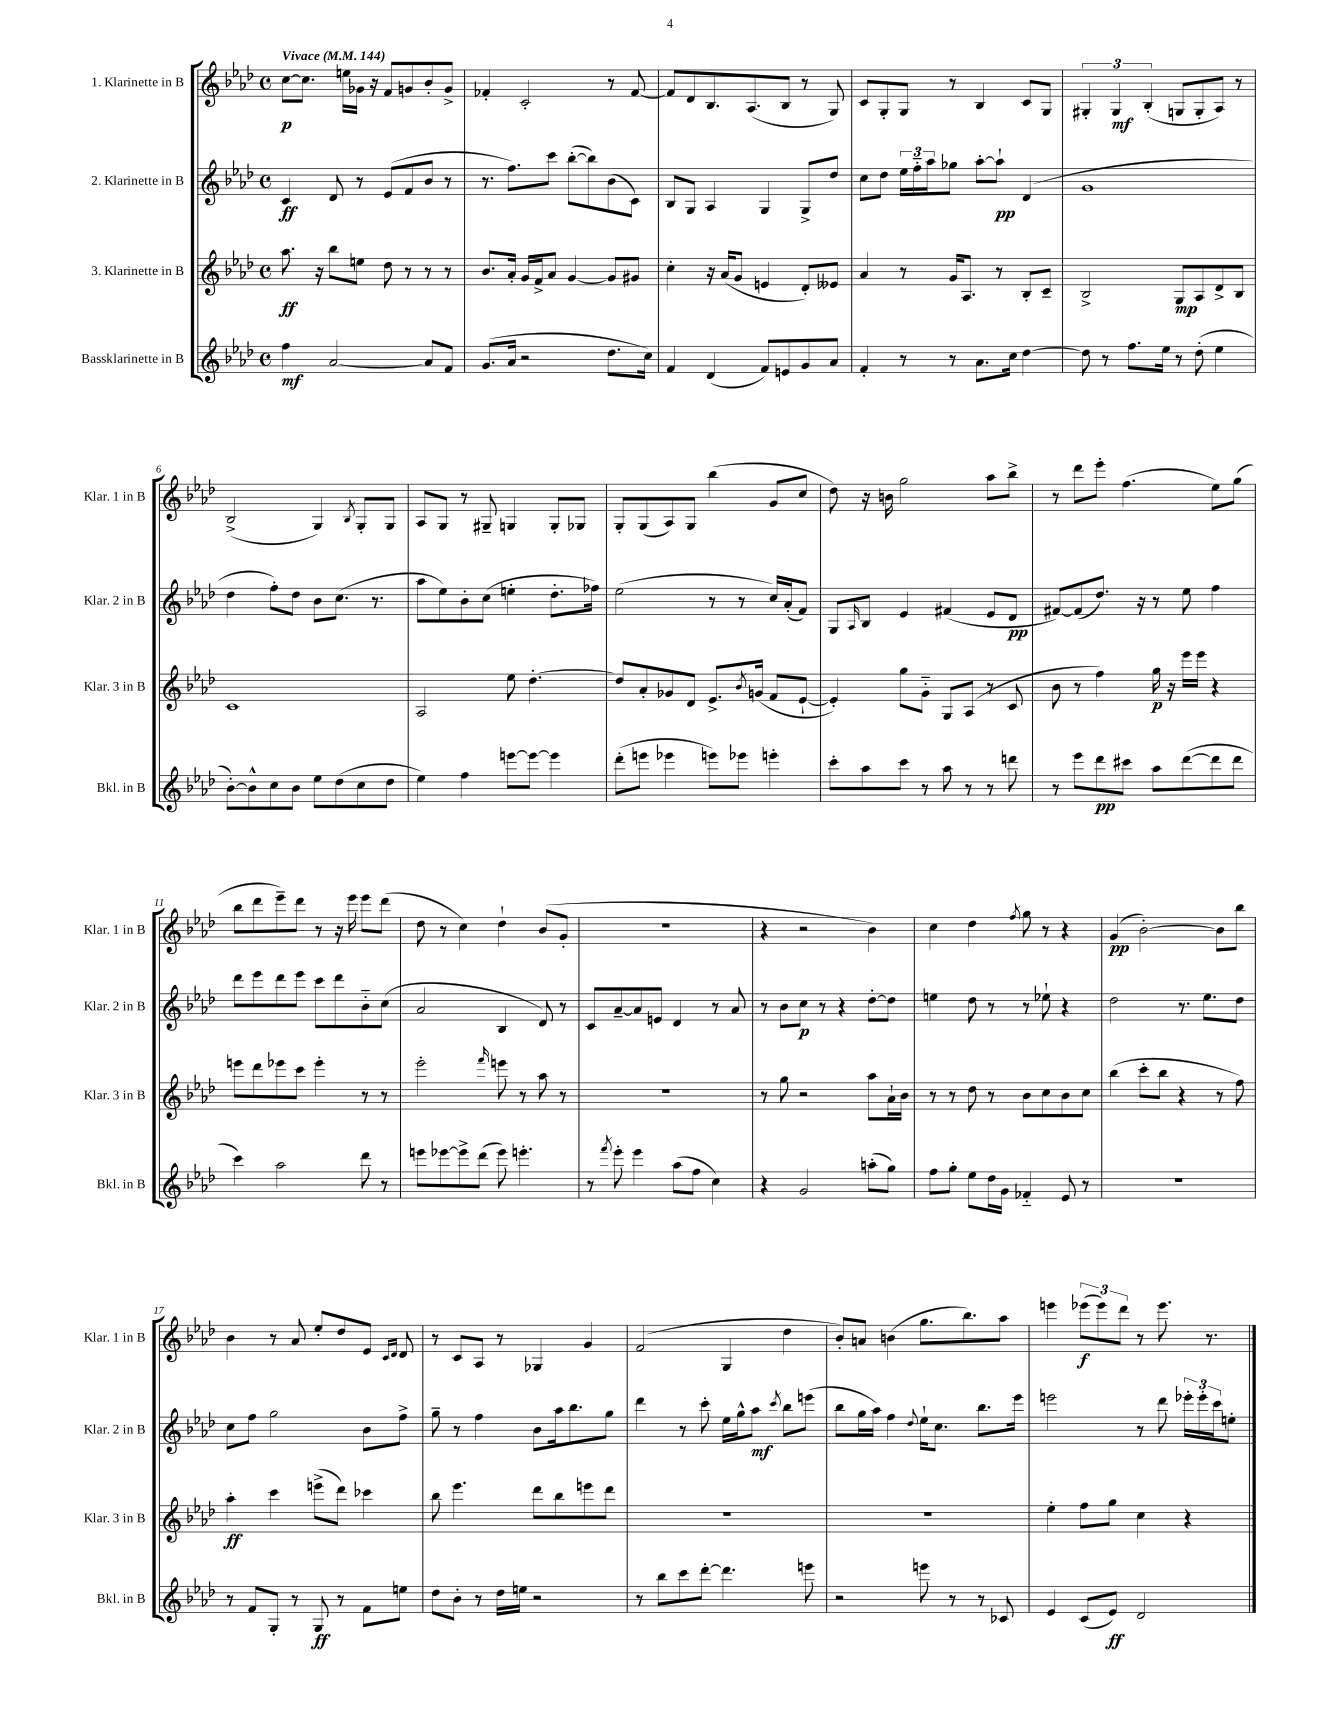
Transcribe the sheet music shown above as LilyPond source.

<<
\new StaffGroup <<
\new Staff = "s0" \with { instrumentName = "1. Klarinette in B" shortInstrumentName = "Klar. 1 in B" } {
    \clef treble \key aes \major \defaultTimeSignature \time 4/4 \tempo "Vivace" 4 = 144
    c''8~\p c''8. e''16 ges'16 r16 f'8 g'8 bes'8-. g'8-> |
    fes'4-. c'2-. r8 fes'8~ |
    fes'8 des'8 bes8. aes8.( bes8 r8 g8) |
    c'8 g8-. g8 r8 bes4 c'8 g8 |
    \tuplet 3/2 { gis4-. gis4\mf bes4-.( } g8 g8-. aes8) r8 |
    bes2->( g4) \acciaccatura { bes8 } g8-. g8 |
    aes8 g8 r8 gis8-- g4 g8-. ges8 |
    g8-. g8( aes8) g8 bes''4( g'8 c''8 |
    des''8) r16 b'16 g''2 aes''8 bes''8-> |
    r8 des'''8 ees'''8-. f''4.( ees''8) g''8( |
    bes''8 des'''8 ees'''8--) des'''8 r8 r16 ees'''16 ees'''8 des'''8( |
    des''8 r8 c''4) des''4-! bes'8( g'8-. |
    r1 |
    r4 r2 bes'4) |
    c''4 des''4 \acciaccatura { f''8 } g''8 r8 r4 |
    g'4\pp( bes'2~-.) bes'8 bes''8 |
    bes'4 r8 aes'8 ees''8-. des''8 ees'8 \grace { c'16 des'16 } des'8 |
    r8 c'8 aes8 r8 ges4 g'4 |
    f'2( g4 des''4 |
    bes'8-.) a'8 b'4( g''8. bes''8.) aes''8 |
    e'''4 \tuplet 3/2 { ees'''8\f( ees'''8) des'''8 } r8 ees'''8. r8. \bar "|." |
}
\new Staff = "s1" \with { instrumentName = "2. Klarinette in B" shortInstrumentName = "Klar. 2 in B" } {
    \clef treble \key aes \major \defaultTimeSignature \time 4/4
    c'4\ff des'8 r8 ees'8( f'8 bes'8 r8 |
    r8. f''8.) c'''8 bes''8~-.( bes''8) bes'8( c'8) |
    bes8 g8 aes4 g4 g8-> des''8 |
    c''8 des''8 \tuplet 3/2 { ees''16 f''16-_ aes''16 } ges''8 aes''8~-. aes''8-!\pp des'4( |
    g'1 |
    des''4 f''8-.) des''8 bes'8 c''8.( r8. |
    aes''8 ees''8) bes'8-. c''8( e''4-. des''8.-. fes''16) |
    ees''2( r8 r8 c''16) aes'16-.( f'8) |
    g8 \grace { aes16 } bes8 ees'4 fis'4( ees'8 des'8\pp |
    fis'8~) fis'8( des''8.) r16 r8 ees''8 f''4 |
    des'''8 ees'''8 des'''8 ees'''8 c'''8 des'''8 bes'8-_ c''8( |
    aes'2 bes4 des'8) r8 |
    c'8 aes'8~-- aes'8 e'8 des'4 r8 aes'8 |
    r8 bes'8 c''8\p r8 r4 des''8~-. des''8 |
    e''4 des''8 r8 r8 ees''8-! r4 |
    des''2 r8. ees''8. des''8 |
    c''8 f''8 g''2 bes'8 f''8-> |
    g''8-- r8 f''4 bes'8 aes''16 bes''8. g''8 |
    des'''4 r8 c'''8-. ees''16 g''16-^ aes''8\mf \acciaccatura { c'''8 } bes''8 e'''8( |
    bes''8 g''16 aes''16) f''4 \appoggiatura { des''8 } ees''16-! c''8. bes''8. ees'''16 |
    e'''2 r8 des'''8 \tuplet 3/2 { ees'''16-. ees'''16-. c'''16 } e''8-. \bar "|." |
}
\new Staff = "s2" \with { instrumentName = "3. Klarinette in B" shortInstrumentName = "Klar. 3 in B" } {
    \clef treble \key aes \major \defaultTimeSignature \time 4/4
    aes''8.\ff r16 bes''8 e''8 des''8 r8 r8 r8 |
    bes'8. aes'16-. g'16 f'16-> aes'8 g'4~ g'8 gis'8 |
    c''4-. r16 aes'16( g'8 e'4 des'8-.) eeses'8 |
    aes'4 r8 g'16 aes8. r8 bes8-. c'8-- |
    bes2-> g8\mp aes8 des'8-> bes8 |
    c'1 |
    aes2 ees''8 des''4.~-. |
    des''8 aes'8-. ges'8 des'8 ees'8.-> \acciaccatura { bes'8 } g'16( f'8 ees'8~-! |
    ees'4-.) g''8 g'8-_ g8 aes8( r8 c'8 |
    bes'8 r8 f''4) g''16\p r16 ees'''16 ees'''16 r4 |
    e'''8 des'''8 ees'''8 c'''8 ees'''4-. r8 r8 |
    ees'''2-. \grace { f'''16 } e'''8 r8 aes''8 r8 |
    R1 |
    r8 g''8 r2 aes''8 aes'16-! bes'16 |
    r8 r8 des''8 r8 bes'8 c''8 bes'8 c''8 |
    bes''4( c'''8-. bes''8 r4 r8 f''8) |
    aes''4-.\ff c'''4 e'''8->( des'''8) ces'''4 |
    bes''8 ees'''4. des'''8 bes''8 e'''8 des'''8 |
    R1 |
    R1 |
    ees''4-. f''8 g''8 c''4 r4 \bar "|." |
}
\new Staff = "s3" \with { instrumentName = "Bassklarinette in B" shortInstrumentName = "Bkl. in B" } {
    \clef treble \key aes \major \defaultTimeSignature \time 4/4
    f''4\mf aes'2~ aes'8 f'8 |
    g'8.( aes'16 r2 des''8. c''16) |
    f'4 des'4( f'8) e'8 g'8 aes'8 |
    f'4-. r8 r8 aes'8. c''16 des''4~ |
    des''8 r8 f''8. ees''16 r8 des''8-.( ees''4 |
    bes'8~-.) bes'8-^ c''8 bes'8 ees''8 des''8( c''8 des''8 |
    ees''4) f''4 e'''8~ e'''8~ e'''4 |
    des'''8-.( e'''8 ees'''4 e'''8) ees'''8 e'''4-. |
    c'''8-. aes''8 c'''8 r8 aes''8 r8 r8 d'''8 |
    r8 ees'''8 des'''8\pp cis'''8 aes''8 des'''8~( des'''8 des'''8 |
    c'''4) aes''2 des'''8 r8 |
    e'''8 ees'''8~ ees'''8-> des'''8( ees'''8) e'''4.-. |
    r8 \acciaccatura { f'''8 } ees'''8-. ees'''4 aes''8( f''8 c''4) |
    r4 g'2 a''8-.( g''8) |
    f''8 g''8-. ees''8 des''16 g'16 fes'4-_ ees'8 r8 |
    R1 |
    r8 f'8 g8-. r8 g8\ff r8 f'8 e''8 |
    des''8 bes'8-. r8 des''16 e''16 r2 |
    r8 bes''8 c'''8 des'''8~-. des'''4. e'''8 |
    r2 e'''8 r8 r8 ces'8 |
    ees'4 c'8( ees'8\ff) des'2 \bar "|." |
}
>>
>>
